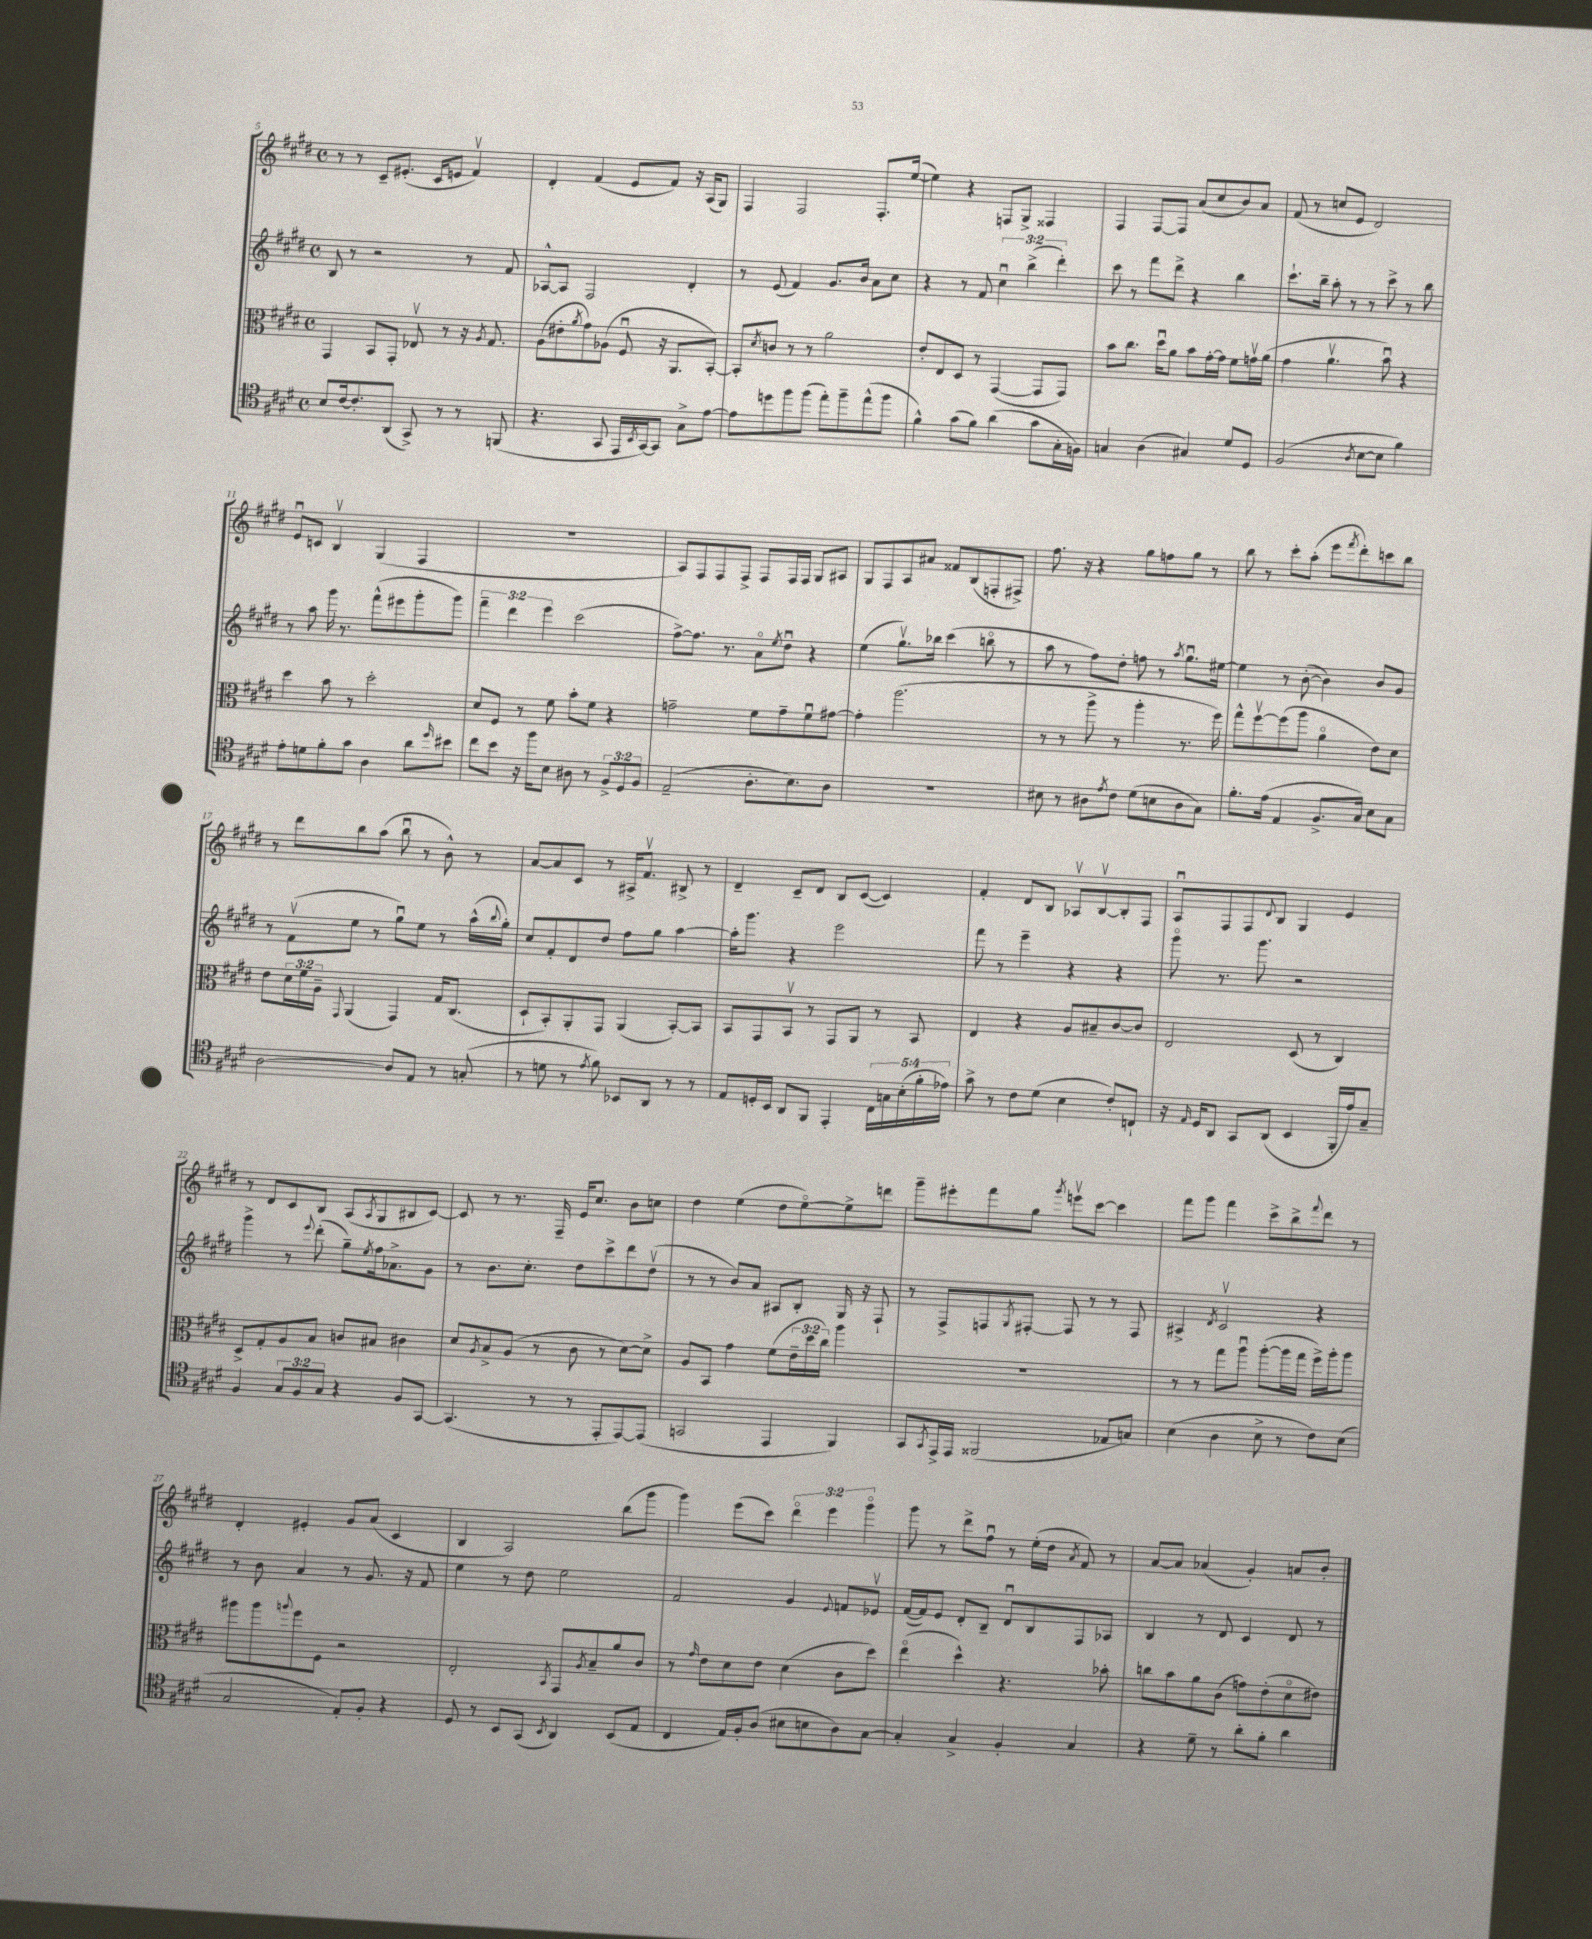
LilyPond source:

<<
\new StaffGroup <<
\new Staff = "s0" {
    \clef treble \key e \major \defaultTimeSignature \time 4/4 \override Staff.TupletNumber.text = #tuplet-number::calc-fraction-text
    r8 r8 cis'8-- eis'8.-.( cis'16 e'8 fis'4\upbow) |
    dis'4-. fis'4( e'8 fis'8) r16 a16( gis8) |
    fis4 fis2 fis8.-. e''16~( |
    e''4) r4 f8 gis8-> fisis4 |
    fis4 fis8~ fis8 a'8( cis''8 b'8) a'8 |
    fis'8( r8 c''8 e'8 dis'2) |
    e'8\downbow c'8 b4\upbow gis4( fis4 |
    R1 |
    a8) fis8 fis8 fis8-> fis8 fis16 fis16 gis8 ais8 |
    gis8 fis8 a8 ais'8 fisis'8 b8( f8-. fis8->) |
    fis''8. r16 r4 gis''8 f''8 gis''8 r8 |
    b''8 r8 cis'''8-. a''8-.( e'''8 \acciaccatura { fis'''8 } dis'''8-.) c'''8 b''8 |
    r8 dis'''8 b''8 a''8( b''8\downbow r8 b'8-^) r8 |
    a'8~ a'8 cis'8 r8 ais16-> fis'8.\upbow bis8-> r8 |
    dis'4-- cis'8-- dis'8 b8 cis'8~( cis'4) |
    fis'4-. dis'8 b8 aes8\upbow b8~\upbow b8-. fis8 |
    a8\downbow fis8 fis8 \appoggiatura { dis'8 } b8 gis4 e'4 |
    r8 dis'8 cis'8 b8 a8( \acciaccatura { a8 } gis8 bis8 cis'8~) |
    cis'8 r8 r8. fis16-- e'16 cis''8. b'8 c''8 |
    dis''4 e''4( dis''8 e''8~\flageolet) e''8-> d'''8 |
    gis'''8-- eis'''8-. fis'''8 gis''8 \acciaccatura { gis'''8 } e'''8\upbow cis'''8~ cis'''4 |
    fis'''8 gis'''8 fis'''4 cis'''8-> b''8-> \appoggiatura { fis'''8 } dis'''8 r8 |
    dis'4-. eis'4-. gis'8 a'8( cis'4 |
    b4 a2) b''8( gis'''8 |
    gis'''4) e'''8( cis'''8) \tuplet 3/2 { dis'''4\flageolet e'''4 gis'''4\flageolet } |
    gis'''8 r8 dis'''8-> fis''8\downbow r8 e''16-.( dis''16 \acciaccatura { a'8 } fis'8) r8 |
    a'8~ a'8 aes'4( gis'4-.) a'8 b'8-. \bar "|." |
}
\new Staff = "s1" {
    \clef treble \key e \major \defaultTimeSignature \time 4/4 \override Staff.TupletNumber.text = #tuplet-number::calc-fraction-text
    b8 r8 r2 r8 fis'8 |
    aes8~-^ aes8 fis2 dis'4-. |
    r8 e'8( fis'4) gis'8. b'16 a'8 cis''8 |
    r4 r8 fis'8 \tuplet 3/2 { cis''4\downbow b''4->( dis'''4-.) } |
    cis'''8 r8 fis'''8 dis'''8-> r4 b''4 |
    cis'''8.-! b''16-- a''8-. r8 r8 cis'''8-> r8 b''8 |
    r8 a''8 gis'''16 r8. fis'''8-^( eis'''8 gis'''8-. gis'''8) |
    \tuplet 3/2 { fis'''4-- dis'''4 e'''4 } cis'''2( |
    fis''8~->) fis''8. r8. a'8\flageolet \acciaccatura { e''8 } dis''8\downbow r4 |
    e''4( gis''8.\upbow) bes''16 cis'''4( b''8\flageolet r8 |
    a''8 r8 fis''8) dis''8-. f''8 r8 \acciaccatura { a''8 } gis''8.\downbow eis''16~ |
    eis''4 r8 b'8~-.( b'4) b'8 gis'8 |
    r8 fis'8\upbow( e''8 r8 gis''8\downbow) e''8 r8 a''16-^( \appoggiatura { b''8 } gis''16-.) |
    cis''8 fis'8-. dis'8 dis''8 fis''8 gis''8 a''4~ |
    a''16-. gis'''8. r4 e'''2 |
    fis'''8 r8 e'''4-- r4 r4 |
    gis'''8\flageolet r8. gis'''8. r2 |
    gis'''4-> r8 \appoggiatura { e'''8 } dis'''8-.( gis''8--) \acciaccatura { e''8 } fis''16 aes'8.-> gis'8 |
    r8 b'8. cis''8.-. dis''8 cis'''8-> dis'''8 dis''8\upbow( |
    r8 r8 b'8) a'8 ais8 b8-. gis16 r16 fis8-! |
    r8 fis8-> f8 \acciaccatura { gis8 } fis8~-. fis8 r8 r8 fis8 |
    ais4-> \acciaccatura { dis'8 } cis'2\upbow r4 |
    r8 b'8 a'4 r8 gis'8. r16 fis'8 |
    e''4 r8 dis''8 e''2 |
    fis'2 gis'4 \appoggiatura { e'8 } f'8 ees'8\upbow |
    fis'16~( fis'16) e'8 dis'8-. b8-- dis'8\downbow b8 fis8 aes8 |
    b4 r8 dis'8 cis'4 dis'8 r8 \bar "|." |
}
\new Staff = "s2" {
    \clef alto \key e \major \defaultTimeSignature \time 4/4 \override Staff.TupletNumber.text = #tuplet-number::calc-fraction-text
    gis,4 b,8 gis,8-. ees8\upbow r8 r16 \acciaccatura { a8 } gis8. |
    a8( eis'8-. \acciaccatura { a'8 } gis'8) aes8( fis8\downbow r16 a,8. b,8~-.) |
    b,8-. \acciaccatura { dis'8 } c'8 r8 r8 a'2 |
    e'8-. e8 dis8 r8 gis,4~( gis,8 gis,8) |
    b'8 cis''8. dis''16\downbow a'8 b'8 gis'16~-. gis'16 fis'8 g'16\upbow a'16( |
    gis'4 a'4.\upbow b'8\downbow) r4 |
    dis''4 b'8 r8 dis''2-. |
    dis'8 fis8 r8 fis'8 b'8-. fis'8 r4 |
    g'2-- fis'8 g'8-- fis'8\downbow gis'8~ |
    gis'4-. a''2.( |
    r8 r8 a''8-> r8 a''4-. r8. fis''16) |
    gis''8-^ fis''8~\upbow fis''8( a''8 a'4\flageolet e'8) dis'8 |
    e'8 \tuplet 3/2 { dis'16 fis'16 a16-- } \appoggiatura { gis,8 } a,4( gis,4) gis16 cis8.( |
    dis8-! b,8-.) a,8-. gis,8 a,4( b,8~-.) b,8 |
    b,8 gis,8 b,8\upbow r8 gis,8 a,8 r8 b,8 |
    e4 r4 a8 bis8-- cis'8~ cis'8 |
    e2 dis8( r8 cis4) |
    dis8-> gis8-. a8 b8 c'8 bis8 cis'4 |
    dis'8 \acciaccatura { a8 } b8-> a8( r8 cis'8 r8 dis'8~) dis'8-> |
    a8 b,8 gis'4 fis'8( \tuplet 3/2 { e'16-- dis''16 cis''16) } a''4 |
    R1 |
    r8 r8 gis''8 a''8\downbow a''8~-.( a''16 gis''16 fis''16->) a''16-. a''8 |
    ais''8 ais''8 \appoggiatura { a''8 } fis''8 fis8 r2 |
    e2-. \acciaccatura { b,8 } gis,8 \acciaccatura { a8 } b8-- a'8 cis'8 |
    r8 \grace { gis'16 } e'8 dis'8 e'8 dis'4( cis'8 dis''8) |
    e''4\flageolet( dis''4-^) r4. bes'8-. |
    c''8 b'8 a'8 cis'8( g'8) e'8-.( dis'8\flageolet eis'8) \bar "|." |
}
\new Staff = "s3" {
    \clef tenor \key e \major \defaultTimeSignature \time 4/4 \override Staff.TupletNumber.text = #tuplet-number::calc-fraction-text
    b8 cis'16~ cis'8.-. a,8( gis,8->) r8 r8 f,8( |
    r4. gis,8 e,16 \acciaccatura { b,8 } gis,16~) gis,8 gis8-> e'8~ |
    e'8 d''8 fis''8 fis''8( e''8-.) fis''8-- e''8-^( fis''8 |
    fis'4-^) gis'8( fis'8) a'4( gis'8 gis16-. f16) |
    g4 a4( gis4) dis'8 dis8 |
    fis2( \acciaccatura { a8 } b8~ b8 fis'4) |
    e'8-. d'8 fis'8-. gis'8 a4 a'8 \grace { dis''16 } bis'8 |
    cis''8 b'8 r16 fis''16 b8 ais8 r8 \tuplet 3/2 { fis8-> dis8 fis8 } |
    e2--( a8.-. b8.) a8 |
    R1 |
    bis8 r8 ais8 \acciaccatura { e'8 } cis'8 dis'8( b8 ais8 gis8) |
    fis'8.-. e'16( e4 fis8.-> gis16) b8 gis8 |
    a2~ a8 e8 r8 g8-.( |
    r8 d'8 r8 \acciaccatura { e'8 } fis'8) bes,8 a,8 r8 r8 |
    e8 d16-. b,16 a,8 fis,8 e,4-. \tuplet 5/4 { cis16 g16 b16-.( fis'16-. ees'16) } |
    gis'8-> r8 cis'8 dis'8( b4 cis'8-.) c8-! |
    r16 \grace { e16 } dis16 a,8 gis,8 a,8( b,4 fis,16-. e'16) gis8-- |
    fis4 \tuplet 3/2 { gis8 fis8 gis8 } r4 fis8 gis,8~ |
    gis,4.( r8 r8 e,8-. e,8~) e,8( |
    g,2 e,4 fis,4) |
    gis,8 \acciaccatura { gis,8 } e,16-> e,16 fisis,2( ees8 g8) |
    b4( a4 b8-> r8 cis'8) b8( |
    gis2 e8-.) fis8-. r4 |
    dis8 r8 b,8 gis,8( \acciaccatura { b,8 } a,4) b,8( e8 |
    cis4 e16) fis16-. a8( bis8 b8 a8) gis8~ |
    gis4-. gis4-> fis4-. gis4 |
    r4 dis'8-- r8 a'8-. fis'8-. a'4 \bar "|." |
}
>>
>>
\layout { \context { \Score currentBarNumber = #5 } }
